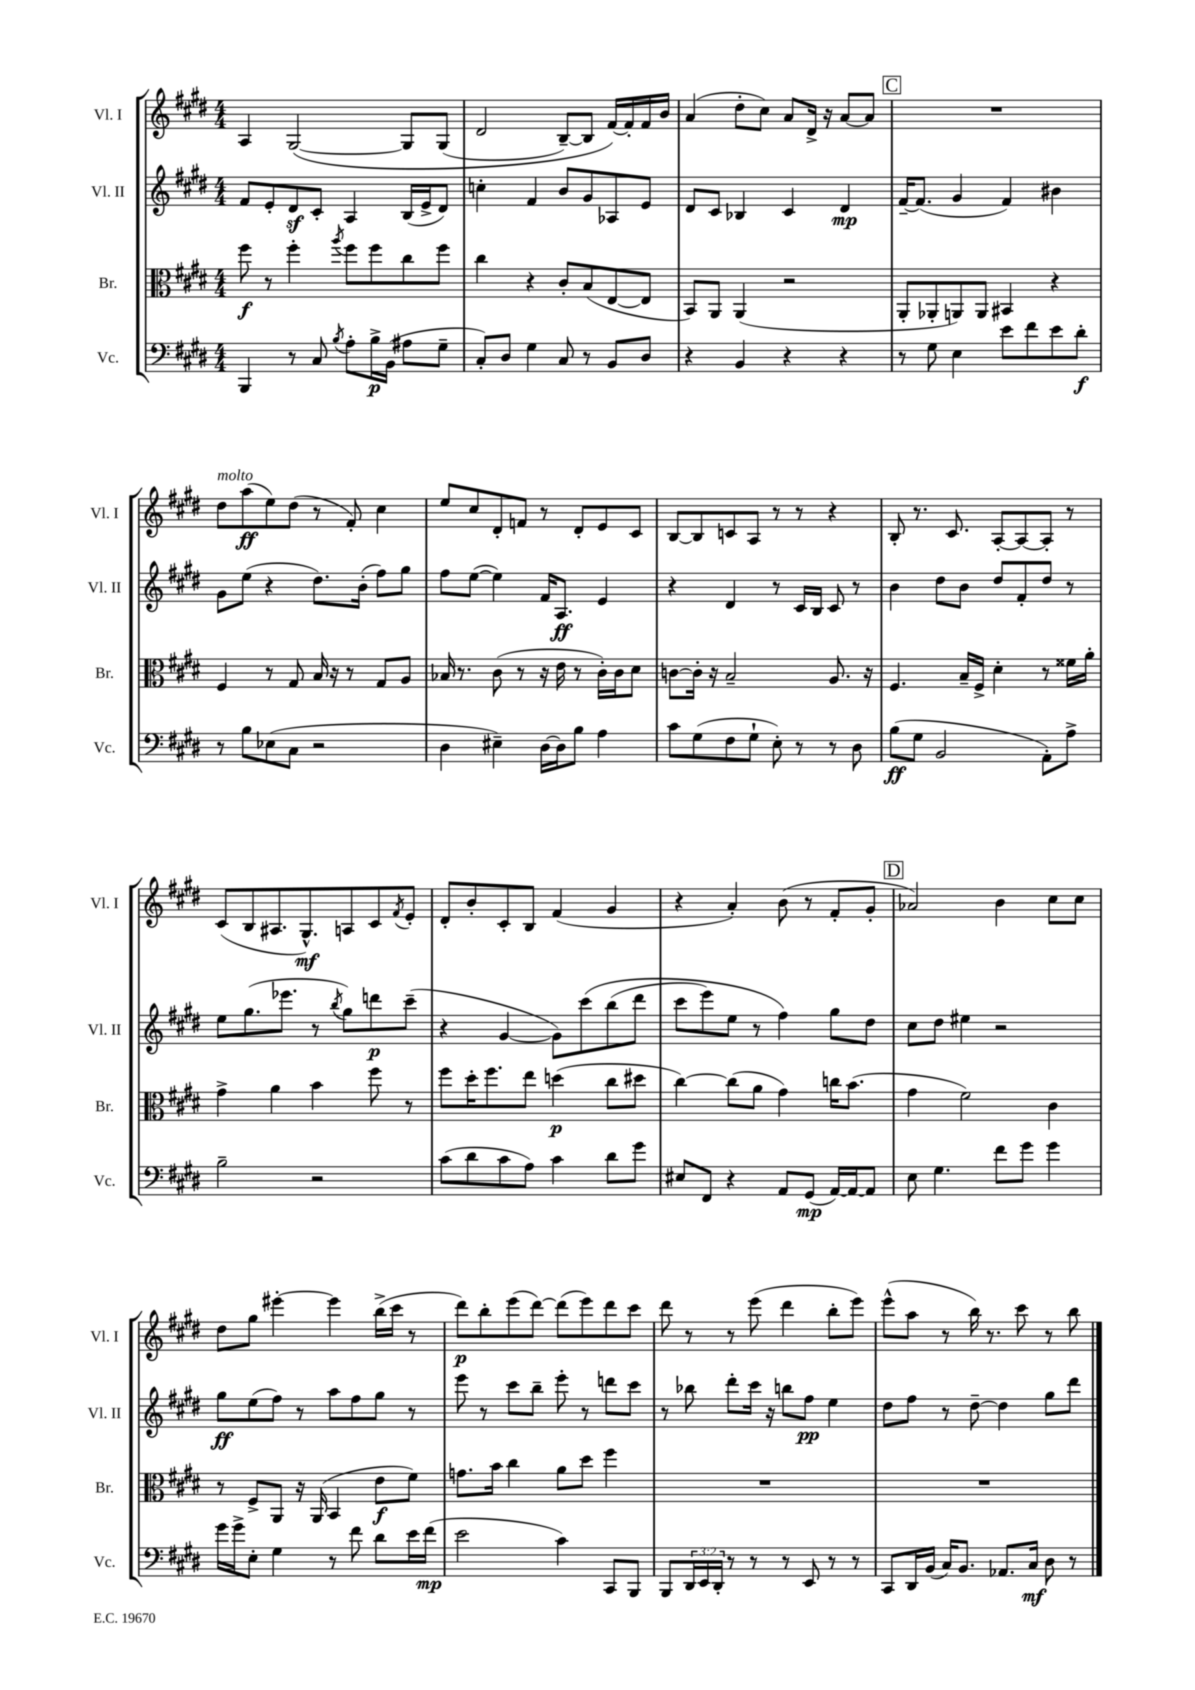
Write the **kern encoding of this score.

**kern	**dynam	**kern	**dynam	**kern	**dynam	**kern	**dynam
*part4	*part4	*part3	*part3	*part2	*part2	*part1	*part1
*staff4	*staff4	*staff3	*staff3	*staff2	*staff2	*staff1	*staff1
*I"Vc.	*	*I"Br.	*	*I"Vl. II	*	*I"Vl. I	*
*I'Vc.	*	*I'Br.	*	*I'Vl. II	*	*I'Vl. I	*
*clefF4	*	*clefC3	*	*clefG2	*	*clefG2	*
*k[f#c#g#d#]	*	*k[f#c#g#d#]	*	*k[f#c#g#d#]	*	*k[f#c#g#d#]	*
*M4/4	*	*M4/4	*	*M4/4	*	*M4/4	*
=72	=72	=72	=72	=72	=72	=72	=72
4BBB/	.	8ff#\	f	8f#/L	.	4A/	.
.	.	8r	.	8e'/	.	.	.
8r	.	4ff#'\	.	8d#z/	.	([2G#/	.
8C#/	.	.	.	8c#'/J	.	.	.
8qB/	.	8qaa/	.	.	.	.	.
8A'\L	.	8ff#\L	.	4A/	.	.	.
16B^\L	p	8ff#\	.	.	.	.	.
(16BB\JJ	.	.	.	.	.	.	.
8A#X\L	.	8cc#\	.	(16B/LL	.	8G#/L]	.
.	.	.	.	16e^/J	.	.	.
8G#~\J	.	8ff#\J	.	8d#/J)	.	(8G#/J	.
=73	=73	=73	=73	=73	=73	=73	=73
8C#'/L)	.	4cc#\	.	4ccn'\	.	2d#/	.
8D#/J	.	.	.	.	.	.	.
4G#\	.	4r	.	4f#/	.	.	.
8C#/	.	8c#'/L	.	8b/L	.	[8B~/L)	.
8r	.	(8B/	.	8g#/	.	8B/J]	.
8BB/L	.	[8E/	.	8A-X/	.	[16f#/LL)	.
.	.	.	.	.	.	16f#'/]	.
8D#/J	.	8E/J]	.	8e/J	.	16f#/	.
.	.	.	.	.	.	16b/JJ	.
=74	=74	=74	=74	=74	=74	=74	=74
4r	.	8BB/L)	.	8d#/L	.	(4a/	.
.	.	8AA/J	.	8c#/J	.	.	.
4BB/	.	(4AA/	.	4B-X/	.	8dd#'\L	.
.	.	.	.	.	.	8cc#\J)	.
4r	.	2r	.	4c#/	.	8a/L	.
.	.	.	.	.	.	16d#^/Jk	.
.	.	.	.	.	.	16r	.
4r	.	.	.	4d#/	mp	[8a/L	.
.	.	.	.	.	.	8a/J]	.
!!LO:REH:place=s1:t=C
=75	=75	=75	=75	=75	=75	=75	=75
8r	.	8AA'/L	.	[16f#~/KL	.	1r	.
.	.	.	.	(8.f#/J]	.	.	.
8G#\	.	8AA-X'/	.	.	.	.	.
4E\	.	8AAn/)	.	4g#/	.	.	.
.	.	8AA/J	.	.	.	.	.
8e\L	.	4BB#X/	.	4f#/)	.	.	.
8f#\	.	.	.	.	.	.	.
8e\	.	4r	.	4b#X\	.	.	.
8d#'\J	f	.	.	.	.	.	.
!!LO:LB:g=z
=76	=76	=76	=76	=76	=76	=76	=76
!	!	!	!	!	!	!LO:TX:a:i:t=molto	!
8r	.	4F#/	.	8g#\L	.	8dd#\L	.
8B\L	.	.	.	(8ee\J	.	(8aa\	ff
(8E-X\	.	8r	.	4r	.	8ee\)	.
8C#\J	.	8G#/	.	.	.	(8dd#\J	.
2r	.	16B/	.	8.dd#\L)	.	8r	.
.	.	16r	.	.	.	.	.
.	.	8r	.	.	.	8f#'/)	.
.	.	.	.	(16b'\Jk	.	.	.
.	.	8G#/L	.	8ff#\L)	.	4cc#\	.
.	.	8A/J	.	8gg#\J	.	.	.
=77	=77	=77	=77	=77	=77	=77	=77
4D#\	.	16B-X/	.	8ff#\L	.	8ee/L	.
.	.	8.r	.	.	.	.	.
.	.	.	.	([8ee\J	.	8cc#/	.
4E#X~\)	.	(8c#\	.	4ee\])	.	8d#'/	.
.	.	8r	.	.	.	8fn/J	.
[16D#\LL	.	16r	.	16f#/KL	.	8r	.
16D#\J]	.	16e\	.	8.A/J	ff	.	.
8B\J	.	8r	.	.	.	8d#'/L	.
4A\	.	16c#'\LL)	.	4e/	.	8e/	.
.	.	16c#\J	.	.	.	.	.
.	.	8d#\J	.	.	.	8c#/J	.
=78	=78	=78	=78	=78	=78	=78	=78
8c#\L	.	[8cn\L	.	4r	.	[8B/L	.
(8G#\	.	16c'\Jk]	.	.	.	8B/]	.
.	.	16r	.	.	.	.	.
8F#\	.	2B~/	.	4d#/	.	8cn/	.
8G#`\J	.	.	.	.	.	8A/J	.
8E'\)	.	.	.	8r	.	8r	.
8r	.	.	.	16c#/LL	.	8r	.
.	.	.	.	16B/JJ	.	.	.
8r	.	8.A/	.	8c#/	.	4r	.
8D#\	.	.	.	8r	.	.	.
.	.	16r	.	.	.	.	.
=79	=79	=79	=79	=79	=79	=79	=79
(8B\L	ff	4.F#/	.	4b\	.	8B'/	.
8G#\J	.	.	.	.	.	8.r	.
2BB/	.	.	.	8dd#\L	.	.	.
.	.	.	.	.	.	8.c#/	.
.	.	16B~/LL	.	8b\J	.	.	.
.	.	16F#^/JJ	.	.	.	.	.
.	.	4d#'\	.	8dd#/L	.	[8A'/L	.
.	.	.	.	8f#'/	.	8A/_	.
8AA'\L)	.	8r	.	8dd#/J	.	8A'/J]	.
8A^\J	.	16f##X\LL	.	8r	.	8r	.
.	.	16a'\JJ	.	.	.	.	.
!!LO:LB:g=z
=80	=80	=80	=80	=80	=80	=80	=80
2B~\	.	4g#^\	.	8ee\L	.	(8c#/L	.
.	.	.	.	(8.gg#\	.	8B/	.
.	.	4a\	.	.	.	8.A#X/	.
.	.	.	.	8.eee-X\J	.	.	.
.	.	.	.	.	.	8.G#^^/)	mf
2r	.	4b\	.	8r	.	.	.
.	.	.	.	8qbb/	.	.	.
.	.	.	.	8gg#\L)	.	8An/	.
.	.	8ff#\	.	8dddn\	p	8c#/	.
.	.	.	.	.	.	8qf#/	.
.	.	8r	.	(8ccc#~\J	.	8e'/J	.
=81	=81	=81	=81	=81	=81	=81	=81
(8c#\L	.	8ff#\L	.	4r	.	8d#'/L	.
8d#\	.	16dd#'\K	.	.	.	8b'/	.
.	.	8.ff#\	.	.	.	.	.
8c#\	.	.	.	[4g#/	.	8c#'/	.
8A\J)	.	8ee\J	.	.	.	8B/J	.
4c#\	.	(4ddn\	p	8g#\L])	.	(4f#/	.
.	.	.	.	(8ccc#\	.	.	.
8d#\L	.	8cc#\L	.	(8bb\	.	4g#/	.
8g#\J	.	8dd#X\J	.	8ddd#\J	.	.	.
=82	=82	=82	=82	=82	=82	=82	=82
8E#X/L	.	[4cc#\)	.	8ccc#\L	.	4r	.
8FF#/J	.	.	.	8eee\)	.	.	.
4r	.	(8cc#\L]	.	8ee\J	.	4a'/)	.
.	.	8a\J	.	8r	.	.	.
8AA/L	.	4g#\)	.	4ff#\)	.	(8b\	.
(8GG#/J	mp	.	.	.	.	8r	.
[16AA/LL)	.	16ccn\KL	.	8gg#\L	.	8f#'/L	.
16AA/J_	.	(8.b\J	.	.	.	.	.
8AA/J]	.	.	.	8dd#\J	.	8g#'/J	.
!!LO:REH:place=s1:t=D
=83	=83	=83	=83	=83	=83	=83	=83
8E\	.	4g#\	.	8cc#\L	.	2a-X/)	.
4.G#\	.	.	.	8dd#\J	.	.	.
.	.	2f#\)	.	4ee#X\	.	.	.
8f#\L	.	.	.	2r	.	4b\	.
8g#\J	.	.	.	.	.	.	.
4g#\	.	4c#\	.	.	.	8cc#\L	.
.	.	.	.	.	.	8cc#\J	.
!!LO:LB:g=z
=84	=84	=84	=84	=84	=84	=84	=84
16g#\LL	.	8r	.	8gg#\L	ff	8dd#\L	.
16g#^\J	.	.	.	.	.	.	.
8E'\J	.	8F#^/L	.	(8ee\	.	8gg#\J	.
4G#\	.	8AA/J	.	8ff#\J)	.	[4eee#X'\	.
.	.	16r	.	8r	.	.	.
.	.	(16AA/	.	.	.	.	.
8r	.	4BB/	.	8aa\L	.	4eee#\]	.
8f#\	.	.	.	8ff#\	.	.	.
8d#\L	.	8e\L	f	8gg#\J	.	(16bb^\LL	.
.	.	.	.	.	.	16ccc#\JJ	.
16e\L	.	8f#\J)	.	8r	.	8r	.
(16f#\JJ	mp	.	.	.	.	.	.
=85	=85	=85	=85	=85	=85	=85	=85
2e\	.	8.gn\L	.	8eee\	.	8ddd#\L)	p
.	.	.	.	8r	.	8bb'\	.
.	.	16b\Jk	.	.	.	.	.
.	.	4cc#\	.	8ccc#\L	.	(8eee\	.
.	.	.	.	8bb~\J	.	[8ddd#\J)	.
4c#\)	.	8a\L	.	8eee'\	.	(8ddd#\L]	.
.	.	8dd#\J	.	8r	.	8eee\)	.
8CC#/L	.	4ff#\	.	8dddn\L	.	8ddd#\	.
8BBB/J	.	.	.	8ccc#\J	.	8ccc#\J	.
=86	=86	=86	=86	=86	=86	=86	=86
8BBB/L	.	1r	.	8r	.	8ddd#\	.
24DD#/L	.	.	.	8bb-X\	.	8r	.
24EE/	.	.	.	.	.	.	.
24DD#'/JJ	.	.	.	.	.	.	.
8r	.	.	.	8ddd#'\L	.	8r	.
8r	.	.	.	16ccc#\Jk	.	(8eee\	.
.	.	.	.	16r	.	.	.
8r	.	.	.	8bbn\L	.	4ddd#\	.
8EE/	.	.	.	8ff#\J	pp	.	.
8r	.	.	.	4ee\	.	8bb'\L	.
8r	.	.	.	.	.	8eee\J)	.
=87	=87	=87	=87	=87	=87	=87	=87
8CC#/L	.	1r	.	8dd#\L	.	(8eee^^\L	.
16DD#/L	.	.	.	8ff#\J	.	8aa\J	.
(16BB/JJ	.	.	.	.	.	.	.
16C#/KL)	.	.	.	8r	.	8r	.
8.BB/J	.	.	.	.	.	.	.
.	.	.	.	[8dd#~\	.	16bb\)	.
.	.	.	.	.	.	8.r	.
8.AA-X/L	.	.	.	4dd#\]	.	.	.
.	.	.	.	.	.	8ccc#\	.
16C#/Jk	mf	.	.	.	.	.	.
8D#\	.	.	.	8gg#\L	.	8r	.
8r	.	.	.	8ddd#\J	.	8bb\	.
==	==	==	==	==	==	==	==
*-	*-	*-	*-	*-	*-	*-	*-
